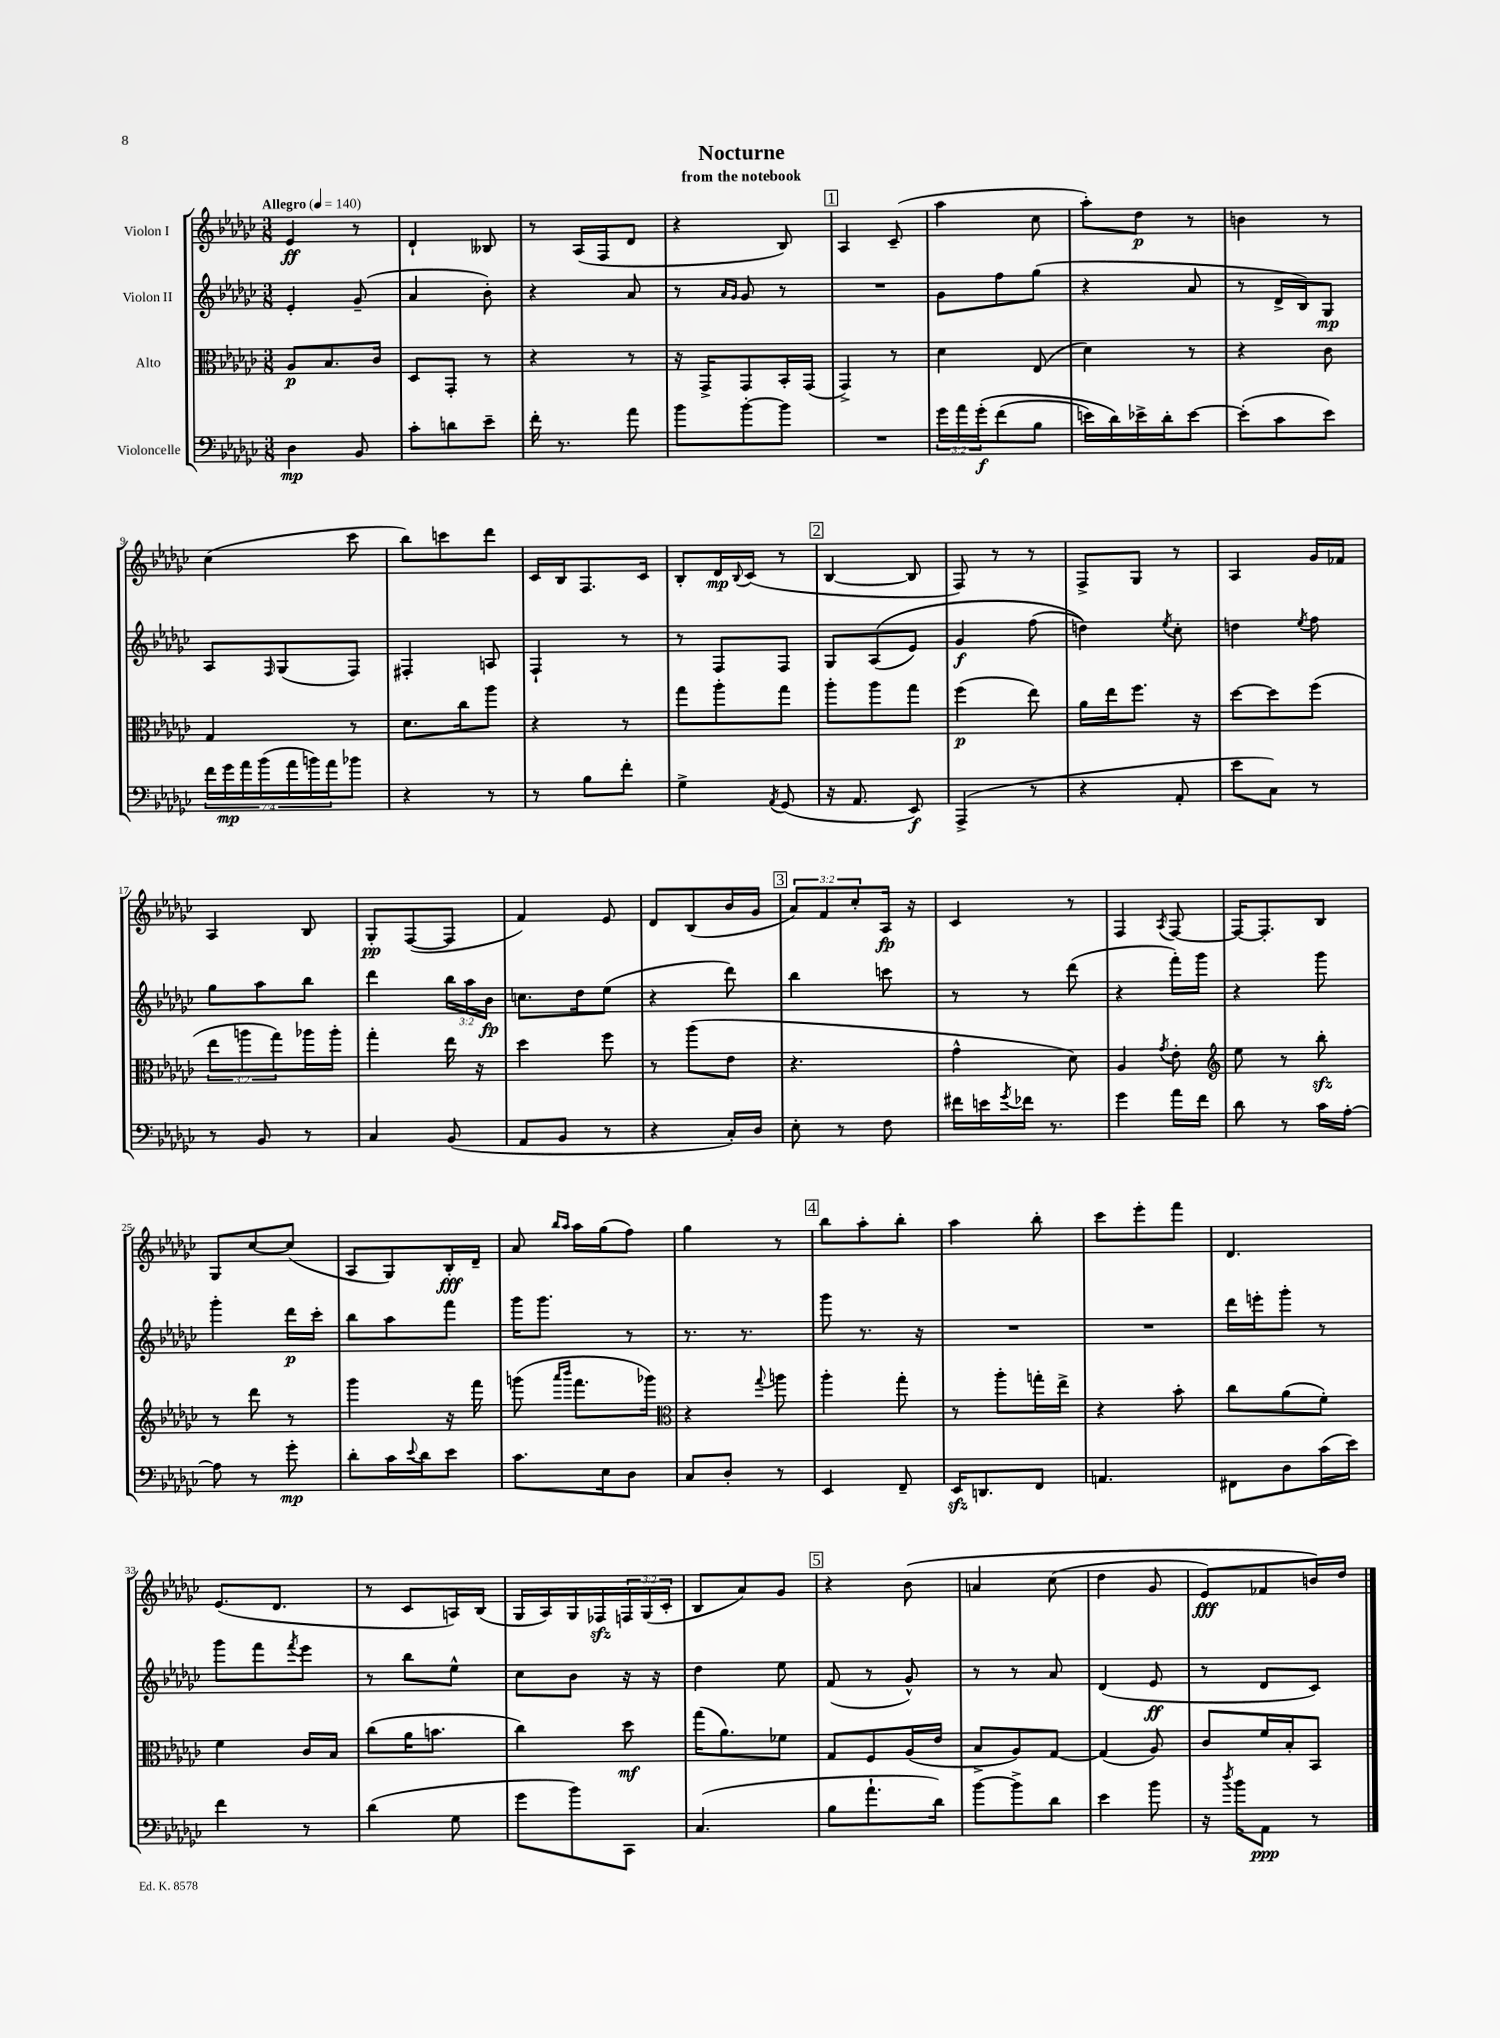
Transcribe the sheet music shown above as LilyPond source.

\header { title = "Nocturne" subtitle = "from the notebook" }
<<
\new StaffGroup <<
\new Staff = "s0" \with { instrumentName = "Violon I" } {
    \clef treble \key ges \major \numericTimeSignature \time 3/8 \override Staff.TupletNumber.text = #tuplet-number::calc-fraction-text \tempo "Allegro" 4 = 140
    ees'4\ff r8 |
    des'4-! beses8 |
    r8 aes16( f16 des'8 |
    r4 bes8) |
    \mark \markup { \box "1" } aes4 ces'8--( |
    aes''4 ces''8 |
    aes''8-.) des''8\p r8 |
    b'4 r8 |
    ces''4( ces'''8 |
    bes''8) c'''8 des'''8 |
    ces'16 bes16 f8. ces'16 |
    bes8-. des'16\mp \appoggiatura { bes8 } ces'16( r8 |
    \mark \markup { \box "2" } bes4~ bes8 |
    f8) r8 r8 |
    f8-> ges8 r8 |
    aes4 ges'16 fes'16 |
    aes4 bes8 |
    ges8-.\pp f8~( f8 |
    f'4) ees'8 |
    des'8 bes8( bes'16 ges'16 |
    \mark \markup { \box "3" } \tuplet 3/2 { aes'8) f'8 ces''8-. } aes16\fp r16 |
    ces'4 r8 |
    f4 \acciaccatura { aes8 } f8~ |
    f16~ f8.-. bes8 |
    ges8 ces''8~ ces''8( |
    aes8 ges8) bes16-.\fff des'16-- |
    aes'8 \grace { bes''16 aes''16 } aes''16 ges''16( f''8) |
    ges''4 r8 |
    \mark \markup { \box "4" } bes''8 aes''8-. bes''8-. |
    aes''4 bes''8-. |
    ces'''8 ees'''8-. f'''8 |
    des'4. |
    ees'8.( des'8. |
    r8 ces'8 a16) bes16( |
    ges16 aes16) ges16 fes16\sfz \tuplet 3/2 { f16 ges16( ces'16-. } |
    bes8 aes'8) ges'8 |
    \mark \markup { \box "5" } r4 bes'8\( |
    a'4 ces''8( |
    des''4 ges'8 |
    ees'8\fff) fes'8 b'16\) des''16 \bar "|." |
}
\new Staff = "s1" \with { instrumentName = "Violon II" } {
    \clef treble \key ges \major \numericTimeSignature \time 3/8 \override Staff.TupletNumber.text = #tuplet-number::calc-fraction-text
    ees'4-. ges'8--( |
    aes'4 bes'8-.) |
    r4 aes'8 |
    r8 \grace { aes'16 ges'16 } ges'8 r8 |
    \mark \markup { \box "1" } R4. |
    ges'8 f''8 ges''8( |
    r4 aes'8 |
    r8 des'16-> bes16) ges8\mp |
    aes8 \grace { f16 } ges8( f8) |
    fis4-. a8 |
    f4-! r8 |
    r8 f8 f8 |
    \mark \markup { \box "2" } ges8 aes8(\( ees'8) |
    ges'4\f f''8( |
    d''4)\) \acciaccatura { ees''8 } ces''8-. |
    d''4 \acciaccatura { ees''8 } f''8 |
    ges''8 aes''8 bes''8 |
    des'''4 \tuplet 3/2 { bes''16 aes''16 bes'16\fp } |
    c''8. des''16 ees''8( |
    r4 des'''8) |
    \mark \markup { \box "3" } bes''4 c'''8 |
    r8 r8 des'''8( |
    r4 f'''16-.) ges'''16 |
    r4 ges'''8 |
    ges'''4-. des'''16\p ces'''16-. |
    bes''8 aes''8 f'''8 |
    ges'''16 ges'''8. r8 |
    r8. r8. |
    \mark \markup { \box "4" } ges'''8 r8. r16 |
    R4. |
    R4. |
    des'''16 e'''16-. ges'''8-. r8 |
    ges'''8 f'''8 \acciaccatura { f'''8 } ees'''8 |
    r8 bes''8 ees''8-^ |
    ces''8 bes'8 r16 r16 |
    des''4 ees''8 |
    \mark \markup { \box "5" } f'8( r8 ges'8-^) |
    r8 r8 aes'8 |
    des'4( ees'8\ff |
    r8 des'8 ces'8) \bar "|." |
}
\new Staff = "s2" \with { instrumentName = "Alto" } {
    \clef alto \key ges \major \numericTimeSignature \time 3/8 \override Staff.TupletNumber.text = #tuplet-number::calc-fraction-text
    aes8\p bes8. ces'16 |
    des8 ges,8-. r8 |
    r4 r8 |
    r16 ges,16-> ges,8 bes,16-. ges,16( |
    \mark \markup { \box "1" } ges,4->) r8 |
    des'4 ees8( |
    des'4) r8 |
    r4 ces'8 |
    ges4 r8 |
    des'8. ces''16 aes''8 |
    r4 r8 |
    ges''8 aes''8-. ges''8 |
    \mark \markup { \box "2" } aes''8-. aes''8 ges''8 |
    f''4\p( ees''8) |
    aes'16 ees''16 f''8. r16 |
    des''8~ des''8 f''8( |
    \tuplet 3/2 { ees''8 a''8 ges''8) } aes''16 aes''16-. |
    ges''4-. ees''16 r16 |
    des''4 f''8 |
    r8 aes''8( ees'8 |
    \mark \markup { \box "3" } r4. |
    ges'4-^ des'8) |
    aes4 \acciaccatura { ges'8 } ees'8-. |
    \clef treble ees''8 r8 bes''8-.\sfz |
    r8 des'''8 r8 |
    ges'''4 r16 f'''16 |
    g'''8( \grace { aes'''16 bes'''16 } f'''8. ges'''16) |
    \clef alto r4 \appoggiatura { ges''8 } a''8 |
    \mark \markup { \box "4" } aes''4-. ges''8-. |
    r8 aes''8-. g''16-. ees''16-> |
    r4 bes'8-. |
    ces''8 aes'8( f'8-.) |
    f'4 ces'16 bes16 |
    ces''8( aes'16 b'8. |
    ces''4) des''8\mf |
    ges''16( aes'8.) fes'8 |
    \mark \markup { \box "5" } ges8 f8 aes16( ees'16 |
    bes8-> aes8) ges8~ |
    ges4( aes8) |
    ces'8 f'16 bes16-. bes,8 \bar "|." |
}
\new Staff = "s3" \with { instrumentName = "Violoncelle" } {
    \clef bass \key ges \major \numericTimeSignature \time 3/8 \override Staff.TupletNumber.text = #tuplet-number::calc-fraction-text
    des4\mp bes,8 |
    ces'8-. d'8 ees'8-- |
    f'16-. r8. aes'8 |
    bes'8 bes'8~-. bes'8 |
    \mark \markup { \box "1" } R4. |
    \tuplet 3/2 { ges'16 aes'16 ges'16-.\f\( } f'8( bes8 |
    e'16) des'16\) ees'16-> des'16-. ees'8~ |
    ees'8-.( ces'8 ees'8) |
    \tuplet 7/4 { f'16 ges'16\mp aes'16 bes'16( aes'16 b'16) aes'16 } bes'8 |
    r4 r8 |
    r8 bes8 f'8-. |
    ges4-> \acciaccatura { aes,8 } ges,8( |
    \mark \markup { \box "2" } r16 aes,8. ees,8\f) |
    aes,,4->( r8 |
    r4 aes,8-. |
    ees'8 ces8) r8 |
    r8 bes,8 r8 |
    ces4 bes,8( |
    aes,8 bes,8 r8 |
    r4 ces16-.) des16 |
    \mark \markup { \box "3" } ees8-. r8 f8 |
    fis'16 e'16 \acciaccatura { ges'8 } fes'16 r8. |
    ges'4 aes'16 f'16 |
    des'8 r8 ces'16 aes16~-. |
    aes8 r8 ges'8-.\mp |
    des'8-. ces'16 \appoggiatura { ees'8 } des'16 ees'8 |
    ces'8. ees16 des8 |
    ces8 des8-. r8 |
    \mark \markup { \box "4" } ees,4 f,8-- |
    ees,16\sfz d,8. f,8 |
    a,4. |
    fis,8 des8 ces'16( ees'16) |
    f'4 r8 |
    des'4( ges8 |
    ges'8 bes'8) ces,8 |
    ces4.( |
    \mark \markup { \box "5" } bes8 aes'8.-! des'16) |
    bes'8~ bes'8-> des'8 |
    ees'4 bes'8 |
    r16 \acciaccatura { des''8 } bes'16 aes,8\ppp r8 \bar "|." |
}
>>
>>
